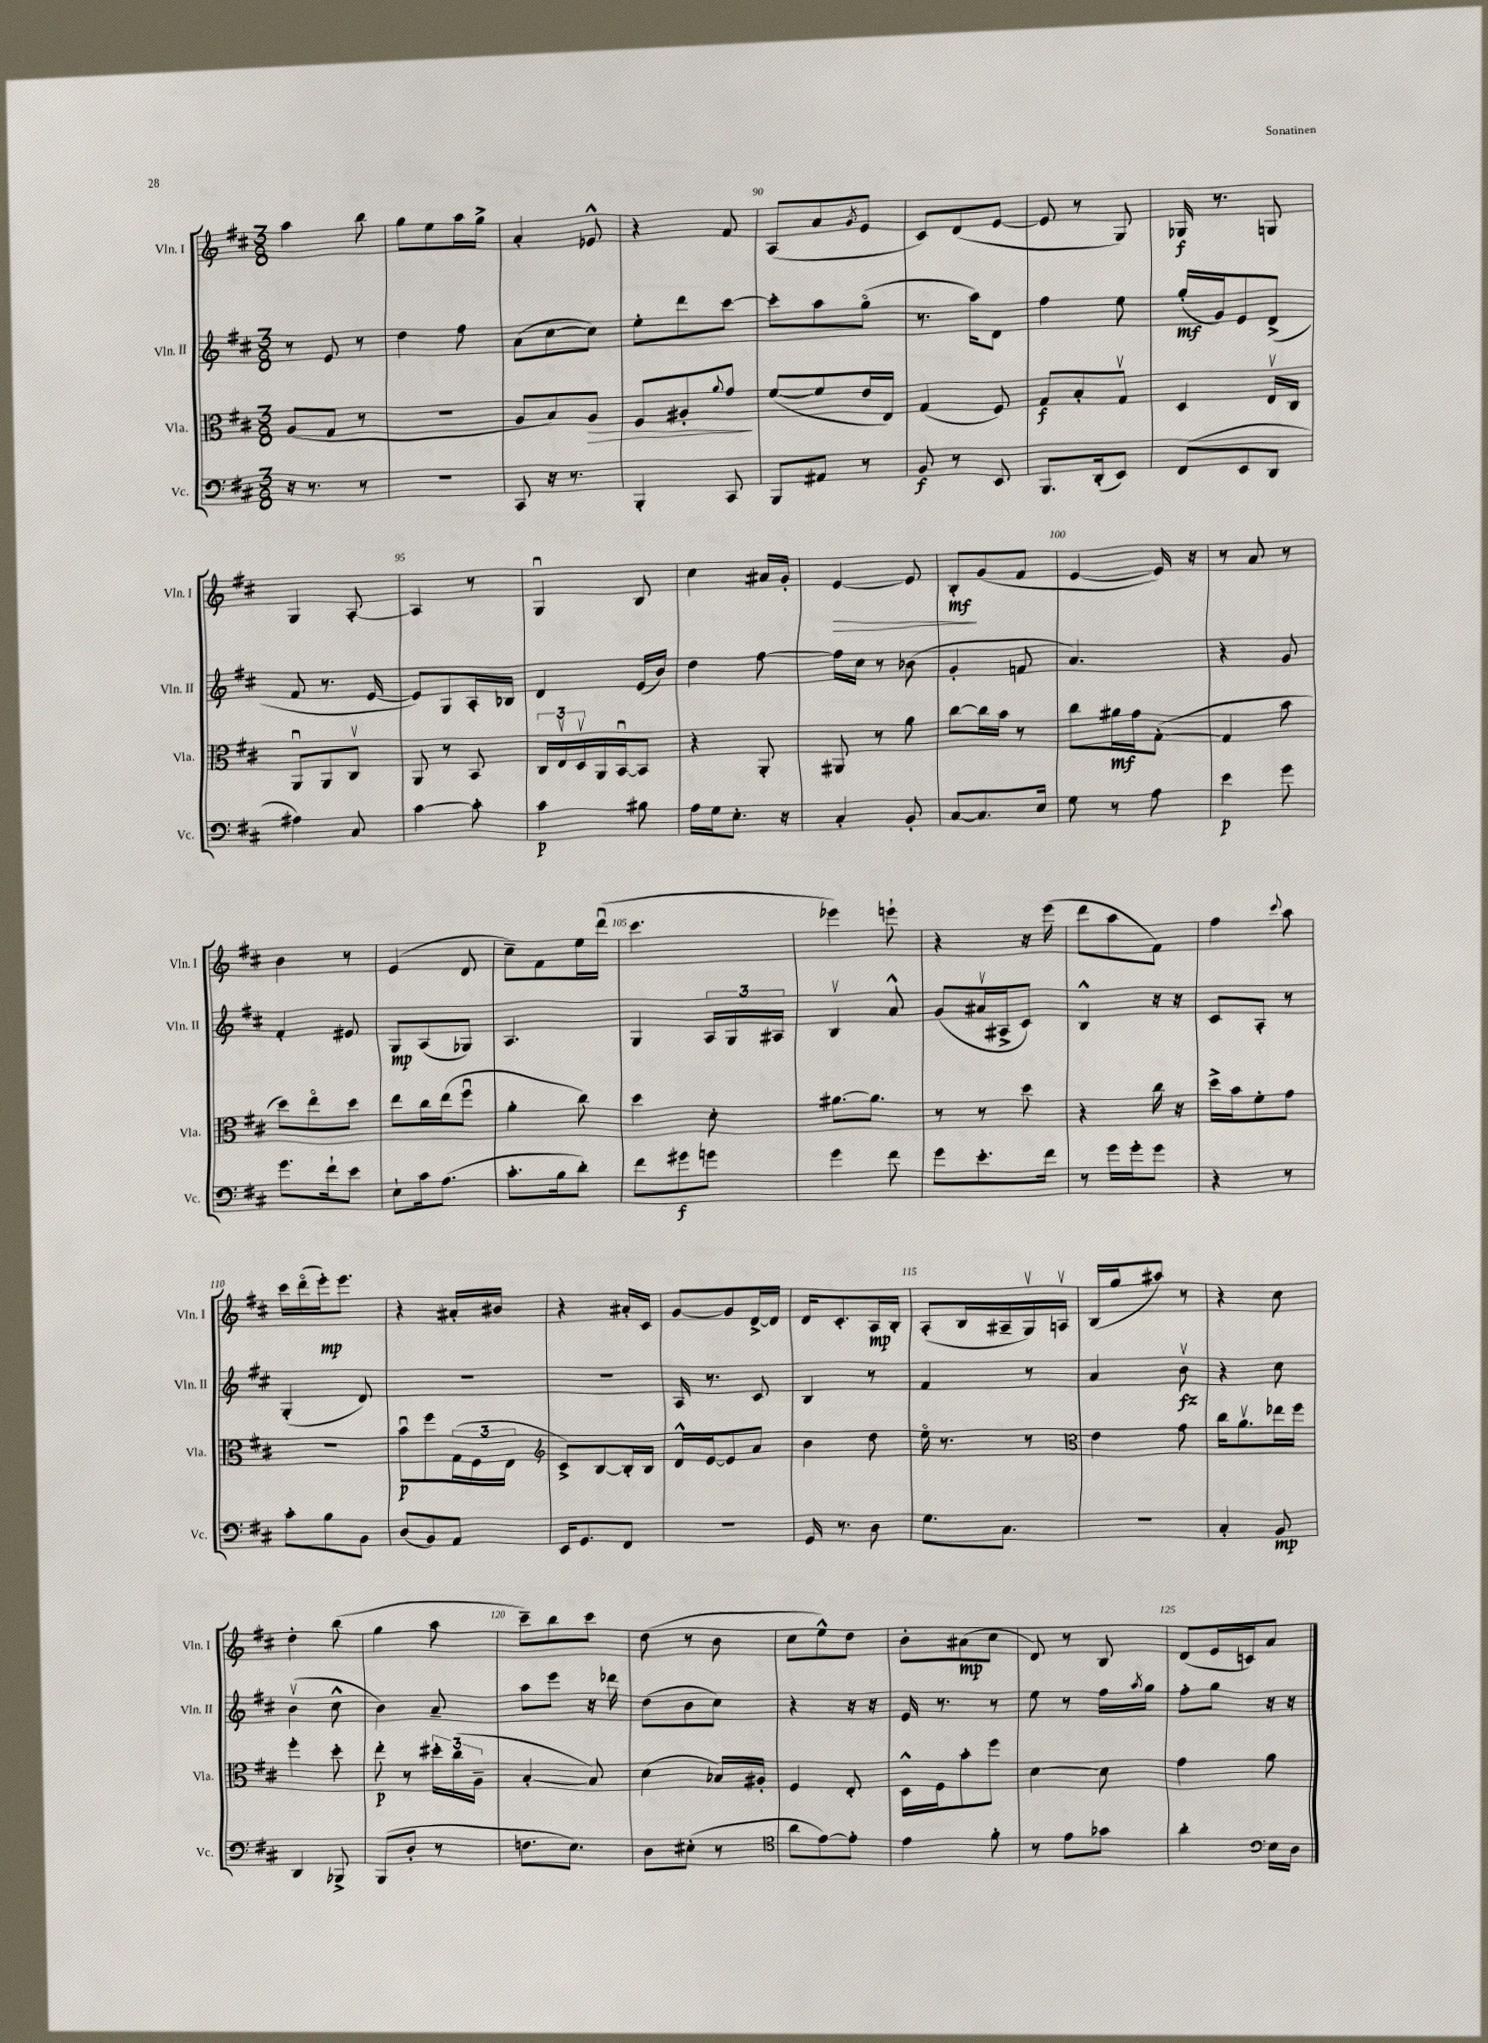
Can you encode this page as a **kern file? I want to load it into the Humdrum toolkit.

**kern	**kern	**kern	**kern
*staff4	*staff3	*staff2	*staff1
*clefF4	*clefC3	*clefG2	*clefG2
*k[f#c#]	*k[f#c#]	*k[f#c#]	*k[f#c#]
*M3/8	*M3/8	*M3/8	*M3/8
16r	(8A	8r	4aa
8.r	.	.	.
.	8G	8e	.
8r	8r	8r	8bb
=	=	=	=
4.r	4.r	4dd	8gg
.	.	.	8ee
.	.	8ff#	16aa
.	.	.	16gg^
=	=	=	=
8CC#	8A	(8a	4a'
16r	8B)	[8cc#	.
8.r	.	.	.
.	8A	8cc#])	8e-^^
=	=	=	=
4BBB'	8F#	8ee'	4r
.	8A#'	8ddd	.
.	8qqa	.	.
8CC#	8g	[8ccc#	8f#
=	=	=	=
8BBB	([8f#	8ccc#']	(8A
8AA#	8f#]	8aa	8a
.	.	.	8qg
8r	16e	(8ggo	8e
.	16E)	.	.
=	=	=	=
8BB	(4G	8.r	8c#)
8r	.	.	(8d
.	.	16aa)	.
8EE	8F#)	8d	[8e
=	=	=	=
8.BBB	8G	4ff#	8e]
.	8B'	.	8r
(16DD'	.	.	.
8EE)	8Gv	8ee	8G)
=	=	=	=
(8FF#	4D	(16gg'	16G-
.	.	16g)	8.r
8EE	.	8e	.
8DD	16Ev	(8d^	8G
.	16C#	.	.
=	=	=	=
4A#)	8AAu	8f#	4G
.	8AA	8.r	.
8C#	8C#v	.	[8A'
.	.	[16e	.
=	=	=	=
[4c#	8AA	8e])	4A]
.	8r	8G	.
8c#']	8BB	16A'	8r
.	.	16B-	.
=	=	=	=
4c#	24C#	4d	4Gu
.	24Ev	.	.
.	24Dv	.	.
.	16AA	.	.
.	[16BBu	.	.
8B#	8BB]	(16e	8B
.	.	16b)	.
=	=	=	=
16A	4r	4dd	4cc#
16G	.	.	.
8.E'	.	.	.
.	8AA'	[8ff#	16a#
16r	.	.	16g'
=	=	=	=
4C#'	8AA#	16ff#]	[4e
.	.	16cc#	.
.	8r	8r	.
8BB'	8a	(8b-	8e]
=	=	=	=
[8C#	[8cc#	4g'	8B'
8.C#]	16cc#]	.	(8g
.	16b	.	.
.	8r	8f	8f#
16E	.	.	.
=	=	=	=
8G	8cc#	4.a)	[4e
8r	16a#	.	.
.	16g	.	.
8A	([8G'	.	16e])
.	.	.	16r
=	=	=	=
4e	4G]	4r	8r
.	.	.	8a
8g	8b	8g	8r
=	=	=	=
8.g	8dd)	4f#'	4b
.	8eeo	.	.
16f#`	.	.	.
8e	8dd	8e#	8r
=	=	=	=
8E`	8ee	8G	(4e
16c#	16cc#	(8A	.
(8.A	(16ee	.	.
.	8ff#u	8G-)	8d
=	=	=	=
8.c#'	4a'	4.A	8cc#~)
.	.	.	8f#
16B	.	.	.
8d')	8cc#)	.	16ee
.	.	.	(16dddu
=	=	=	=
8f#	4dd	4G	4.ccc#
8g#	.	.	.
8g	8d'	24A	.
.	.	24G	.
.	.	24A#	.
=	=	=	=
4g	[8.a#	4Bv	4eee-)
.	8.a#]	.	.
8f#	.	8a^^	8eee`
=	=	=	=
8g	8r	(8g	4r
8.e'	8r	16a#v	.
.	.	16A#^	.
.	8dd	8c#)	16r
16f#	.	.	(16eee
=	=	=	=
8r	4r	4B^^	8ddd
16g	.	.	8aa
16g'	.	.	.
8g	16cc#	16r	8f#)
.	16r	16r	.
=	=	=	=
4r	16dd^	8c#	4ff#
.	16b	.	.
.	8f#'	8A'	.
.	.	.	8qqccc#
8r	8g	8r	8aa
=	=	=	=
8c#'	4.r	(4G'	16ccc#
.	.	.	(16dddo
8B	.	.	16eee')
.	.	.	8.eee
8BB	.	8d)	.
=	=	=	=
(8D	8bu	4.r	4r
8BB)	8ff#	.	.
8AA	(24G	.	16a#'
.	24F#	.	.
.	.	.	16b#
.	24E	.	.
=	=	=	=
*	*clefG2	*	*
16EE	8c#^)	4.r	4r
8.GG	.	.	.
.	[8B	.	.
8FF#	16B']	.	16a#'
.	16B	.	16c#
=	=	=	=
4.r	16d^^	16A	[8g
.	[16e	8.r	.
.	8e]	.	8g]
.	8a	8c#	[16d^
.	.	.	16d]
=	=	=	=
16GG	4b	4B	16d
8.r	.	.	8.c#'
8D	8dd	8r	16A
.	.	.	16B'
=	=	=	=
8.G	16eeo	4f#	(8A'
.	8.r	.	.
.	.	.	16B
8.C#	.	.	16A#~
.	8r	8r	16Gv)
.	.	.	16Av
=	=	=	=
*	*clefC3	*	*
4.r	4e	4a	(16B
.	.	.	16gg
.	.	.	8aa#)
.	8g	8bv	8r
=	=	=	=
4C#'	16cc#	4r	4r
.	8.av	.	.
8BB	16ee-	8cc#	8cc#
.	16ff#	.	.
=	=	=	=
4DD	4ff#'	(4bv	4dd'
8BBB-^	8dd'	8cc#^^	(8bb
=	=	=	=
(8BBB	8ee'	4b)	4gg
8D'	8r	.	.
8r	24dd#'	8a~	8aa
.	(24cc#	.	.
.	24A~	.	.
=	=	=	=
8.F	[4B'	8aa	8ccc#~)
.	.	8eee	8bb
8.E)	.	.	.
.	8B])	16r	8ccc#
.	.	16ddd-	.
=	=	=	=
8D	(4d	(8dd	(8dd
(8E#'	.	8b	8r
8r	16B-)	8cc#)	8b
.	16A#'	.	.
=	=	=	=
*clefC4	*	*	*
8a	4F#	4r	8cc#
[8e)	.	.	8ee^^)
8e']	8E'	16r	8dd
.	.	16r	.
=	=	=	=
4e	16D^^	16e	8b'
.	16F#	8.r	.
.	8b'	.	(8a#
8f#'	8ff#	8r	8cc#
=	=	=	=
8r	[4d	8ee	8d)
8e	.	8r	8r
8g-	8d]	16ff#	8B
.	.	8qaa	.
.	.	16gg	.
=	=	=	=
4a'	4g	8ff#'	(8d
.	.	8gg	16e
.	.	.	16c)
*clefF4	*	*	*
16E	8a	16r	8a
16D	.	16r	.
==	==	==	==
*-	*-	*-	*-
